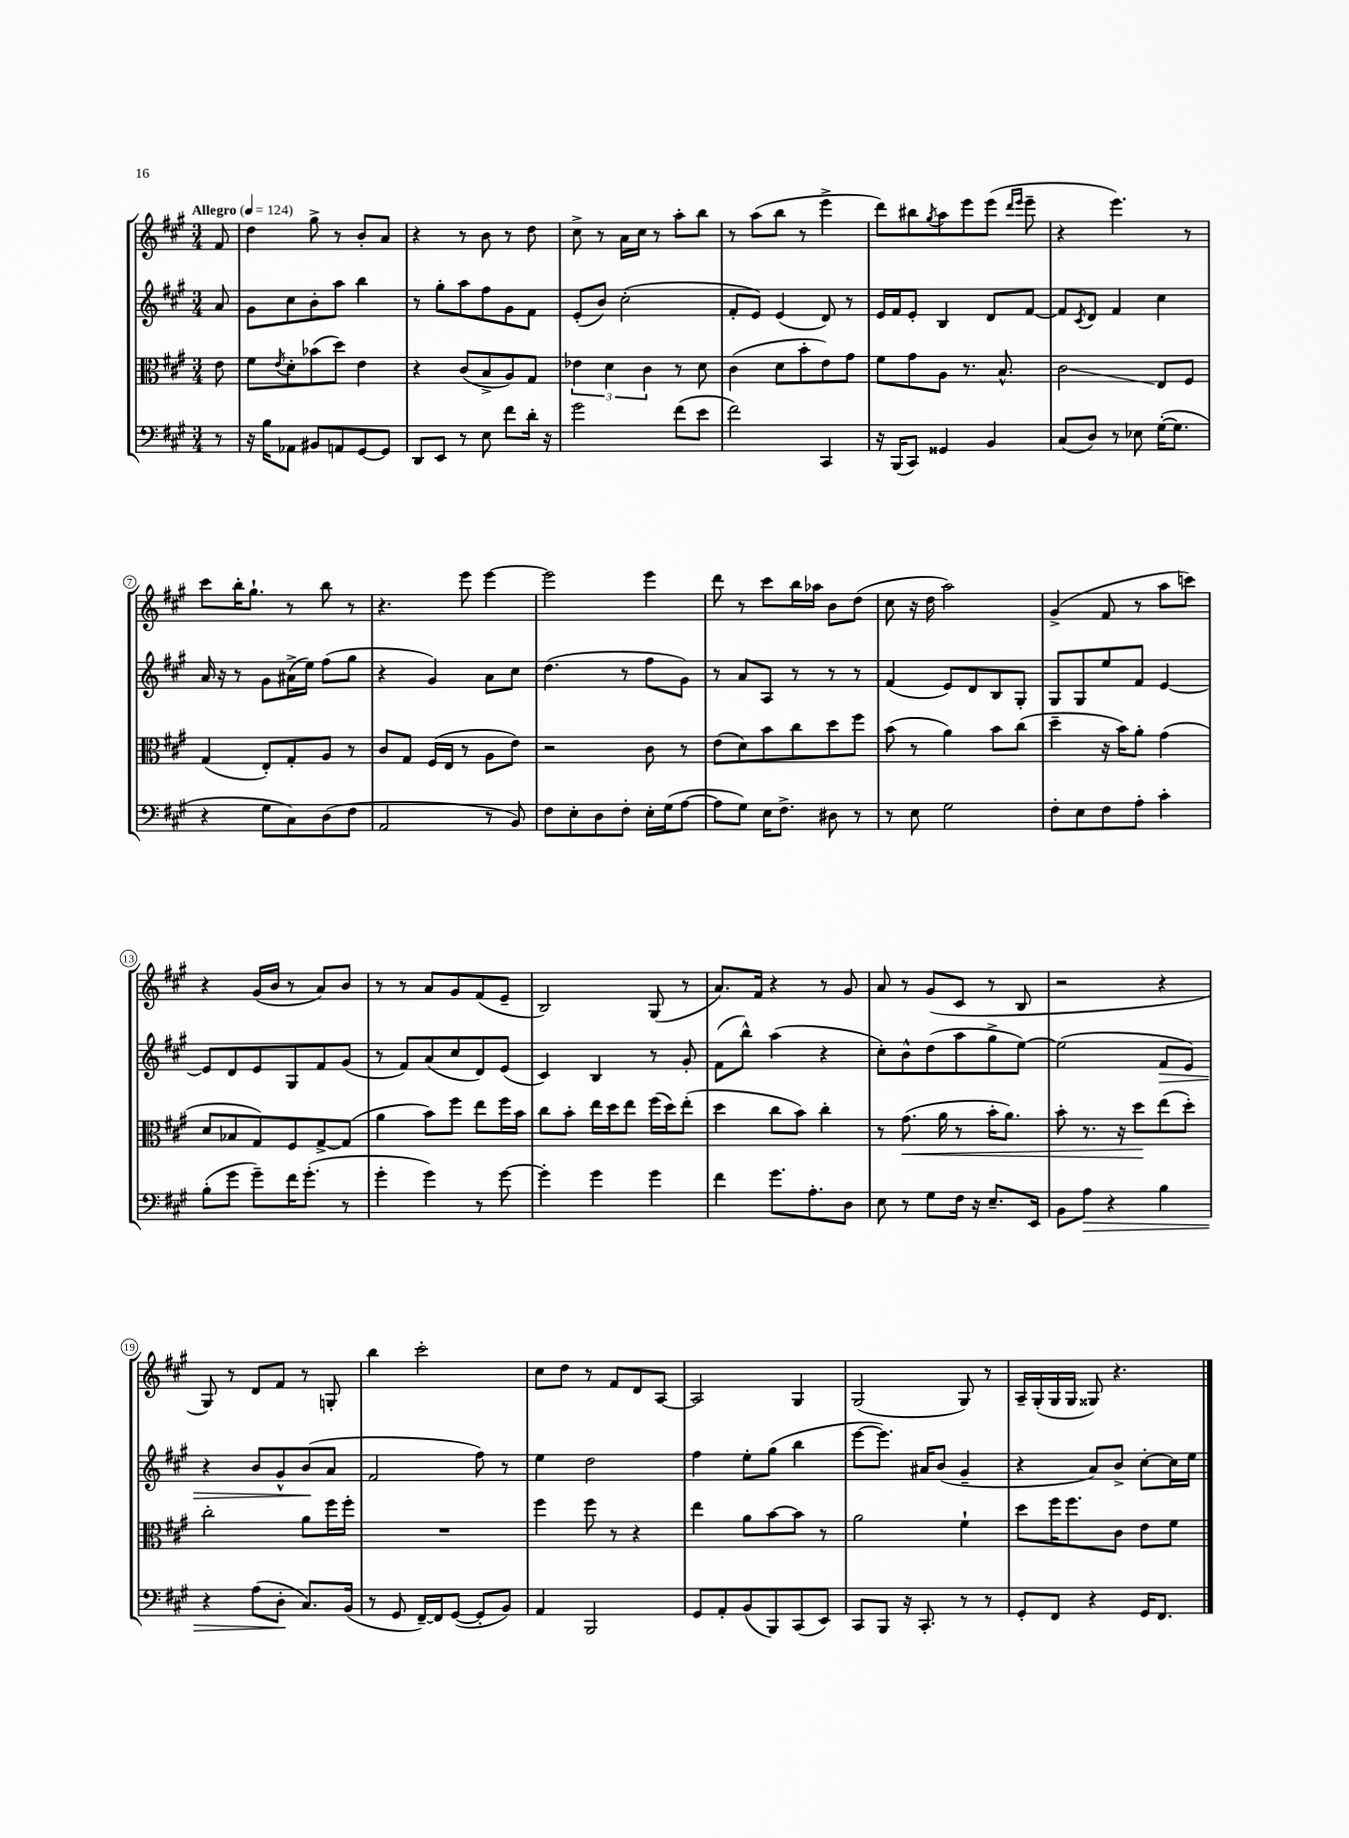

**kern	**kern	**kern	**kern
*staff4	*staff3	*staff2	*staff1
*clefF4	*clefC3	*clefG2	*clefG2
*k[f#c#g#]	*k[f#c#g#]	*k[f#c#g#]	*k[f#c#g#]
*M3/4	*M3/4	*M3/4	*M3/4
*MM124	*MM124	*MM124	*MM124
8r	8e\	8a/	8f#/
=	=	=	=
16r	8f#\L	8g#\L	4dd\
16B\LK	.	.	.
.	8qe/	.	.
8AA-\J	8d'\	8cc#\	.
8BB#/L	(8b-\	8b'\	8gg#^\
8AA/	8dd\J)	8aa\J	8r
[8GG#/	4e\	4bb\	8b'/L
8GG#/]J	.	.	8a/J
=	=	=	=
8DD/L	4r	8r	4r
8EE/J	.	8gg#'\L	.
8r	(8c#/L	8aa\	8r
8E\	8B^/	8ff#\	8b\
8f#\L	8A/)	8g#\	8r
16d'\Jk	8G#/J	8f#\J	8dd\
16r	.	.	.
=	=	=	=
2g#\	6e-\	(8e'/L	8cc#^\
.	.	8b/J)	8r
.	6d\	.	.
.	.	(2cc#'\	16a\LL
.	.	.	16cc#\JJ
.	6c#\	.	.
.	.	.	8r
(8f#\L	8r	.	8aa'\L
8e\J	8d\	.	8bb\J
=	=	=	=
2f#\)	(4c#\	8f#'/L	8r
.	.	8e/J)	(8aa\L
.	8d\L	(4e/	8bb\J
.	8b'\	.	8r
4CC#/	8e\)	8d/)	4eee^\
.	8g#\J	8r	.
=	=	=	=
16r	8f#\L	16e/LL	8ddd\L)
(16BBB/LK	.	16f#/J	.
8CC#/J)	8g#\	8e'/J	8bb#\
.	.	.	8qgg#/
4GG##/	8A\J	4B/	8aa\
.	8.r	.	8eee\
4BB/	.	8d/L	(8eee\J
.	8.B^^/	.	.
.	.	.	16qqddd/LL
.	.	.	16qqeee/JJ
.	.	[8f#/J	8eee~\
=	=	=	=
(8C#/L	2c#\	8f#/]L	4r
.	.	8qc#/	.
8D/J)	.	8d/J	.
8r	.	4f#/	4.eee\)
8E-\	.	.	.
([16G#'\LK	8E/L	4cc#\	.
8.G#\]J	.	.	.
.	8F#/J	.	8r
=	=	=	=
4r	(4G#/	16a/	8ccc#\L
.	.	16r	.
.	.	8r	16bb'\K
.	.	.	8.gg#`\J
8G#\L	8E'/L)	8g#\L	.
8C#\)	8G#'/	(16a#^\L	8r
.	.	16ee\JJ)	.
(8D\	8A/J	(8ff#\L	8bb\
8F#\J	8r	8gg#\J	8r
=	=	=	=
2AA/	8c#/L	4r	4.r
.	8G#/J	.	.
.	(16F#/LL	4g#/)	.
.	16E/JJ	.	.
.	8r	.	8eee\
8r	8A\L	8a\L	[4eee\
8BB/)	8e\J)	8cc#\J	.
=	=	=	=
8F#\L	2r	(4.dd\	2eee\]
8E'\	.	.	.
8D\	.	.	.
8F#'\J	.	8r	.
16E'\LL	8c#\	8ff#\L	4eee\
(16G#\J	.	.	.
[8A\J	8r	8g#\J)	.
=	=	=	=
8A\]L	(8e\L	8r	8ddd\
8G#\J)	8d\)	8a/L	8r
16E\LK	8b\	8A/J	8ccc#\L
8.F#^\J	.	.	.
.	8cc#\	8r	16bb\L
.	.	.	16aa-\JJ
8D#\	8dd\	8r	8b\L
8r	8ff#\J	8r	(8dd\J
=	=	=	=
8r	(8b\	(4f#/	8cc#\
8E\	8r	.	16r
.	.	.	16dd\
2G#\	4a\)	8e/L)	2aa\)
.	.	8d/	.
.	8b\L	8B/	.
.	(8cc#\J	8G#'/J	.
=	=	=	=
8F#'\L	4dd~\	8G#/L	(4g#^/
8E\	.	8G#/	.
8F#\	16r	8ee/	8f#/
.	16b\LK)	.	.
8A'\J	8a'\J	8f#/J	8r
4c#'\	(4g#\	[4e/	8aa\L
.	.	.	8ccc\J)
=	=	=	=
(8B'\L	8d/L	8e/]L	4r
8g#\J	8B-/	8d/	.
8g#~\L)	8G#/)	8e/	(16g#/LL
.	.	.	16b/JJ
16f#\K	8F#/	8G#/	8r
(8.g#'\J	.	.	.
.	[8G#^/	8f#/	8a/L)
8r	(8G#/]J	(8g#/J	8b/J
=	=	=	=
4g#'\	4a\	8r	8r
.	.	8f#/L)	8r
4g#\)	8b\L)	(8a/	8a/L
.	8ff#\J	8cc#/	8g#/
8r	8ee\L	8d/)	(8f#/
[8g#\	16ff#\L	(8e/J	8e~/J
.	16b\JJ	.	.
=	=	=	=
4g#'\]	8cc#\L	4c#/)	2B/)
.	8b'\J	.	.
4g#\	16ee\LL	4B/	.
.	16dd\J	.	.
.	8ee\J	.	.
4g#\	(16ff#\LL	8r	(8G#/
.	16dd\J)	.	.
.	(8ee'\J	8g#'/	8r
=	=	=	=
4f#\	4dd\	(8f#\L	8.a/L)
.	.	8bb^^\J)	.
.	.	.	16f#/Jk
8.g#\L	8cc#\L	(4aa\	4r
.	8b\J)	.	.
8.A'\	.	.	.
.	4cc#'\	4r	8r
8D\J	.	.	8g#/
=	=	=	=
8E\	8r	8cc#'\L)	8a/
8r	(8.g#\	8b^^\	8r
8G#\L	.	(8dd\	(8g#/L
.	16a\	.	.
16F#\Jk	8r	8aa\	8c#/J
16r	.	.	.
8.E~/L	16b'\LK	8gg#^\	8r
.	8.a\J)	.	.
.	.	[8ee\J)	8B/
16EE/Jk	.	.	.
=	=	=	=
8BB\L	8b'\	(2ee\]	2r
8A\J	8.r	.	.
4r	.	.	.
.	16r	.	.
.	8dd\L	.	.
4B\	(8ee\	8f#/L	4r
.	8dd'\J)	8e/J)	.
=	=	=	=
4r	2cc#'\	4r	8G#/)
.	.	.	8r
(8A\L	.	8b/L	8d/L
8D'\J	.	8g#^^/	8f#/J
8.C#/L)	8a\L	(8b/	8r
.	16ff#\L	8a/J	8G'/
(16BB/Jk	16ff#'\JJ	.	.
=	=	=	=
8r	2.r	2f#/	4bb\
8GG#/	.	.	.
[16FF#~/LL)	.	.	2ccc#'\
16FF#/]J	.	.	.
([8GG#/J	.	.	.
8GG#'/]L	.	8ff#\)	.
8BB/J)	.	8r	.
=	=	=	=
4AA/	4ff#\	4ee\	8cc#\L
.	.	.	8dd\J
2BBB/	8ff#\	2dd\	8r
.	8r	.	8f#/L
.	4r	.	8d/
.	.	.	[8A/J
=	=	=	=
8GG#/L	4ee\	4ff#\	2A/]
8AA'/	.	.	.
(8BB/	8a\L	8ee'\L	.
8BBB/)	[8b\	(8gg#\J	.
(8CC#/	8b\]J	4bb\	4G#/
8EE/J)	8r	.	.
=	=	=	=
8CC#/L	2a\	[8eee\L	(2G#/
8BBB/J	.	8.eee\]J)	.
16r	.	.	.
8.CC#'/	.	16a#/LK	.
.	.	(8b/J	.
8r	4f#`\	4g#~/	8G#/)
8r	.	.	8r
=	=	=	=
8GG#'/L	8dd\L	4r	16A~/LL
.	.	.	(16G#'/
8FF#/J	16ff#\K	.	16G#/
.	8.ff#\	.	16G#/JJ
4r	.	8a/L)	8G##/)
.	8c#\J	8b^/J	4.r
16GG#/LK	8e\L	[8cc#'\L	.
8.FF#/J	.	.	.
.	8f#\J	16cc#\]L	.
.	.	16ee\JJ	.
==	==	==	==
*-	*-	*-	*-
